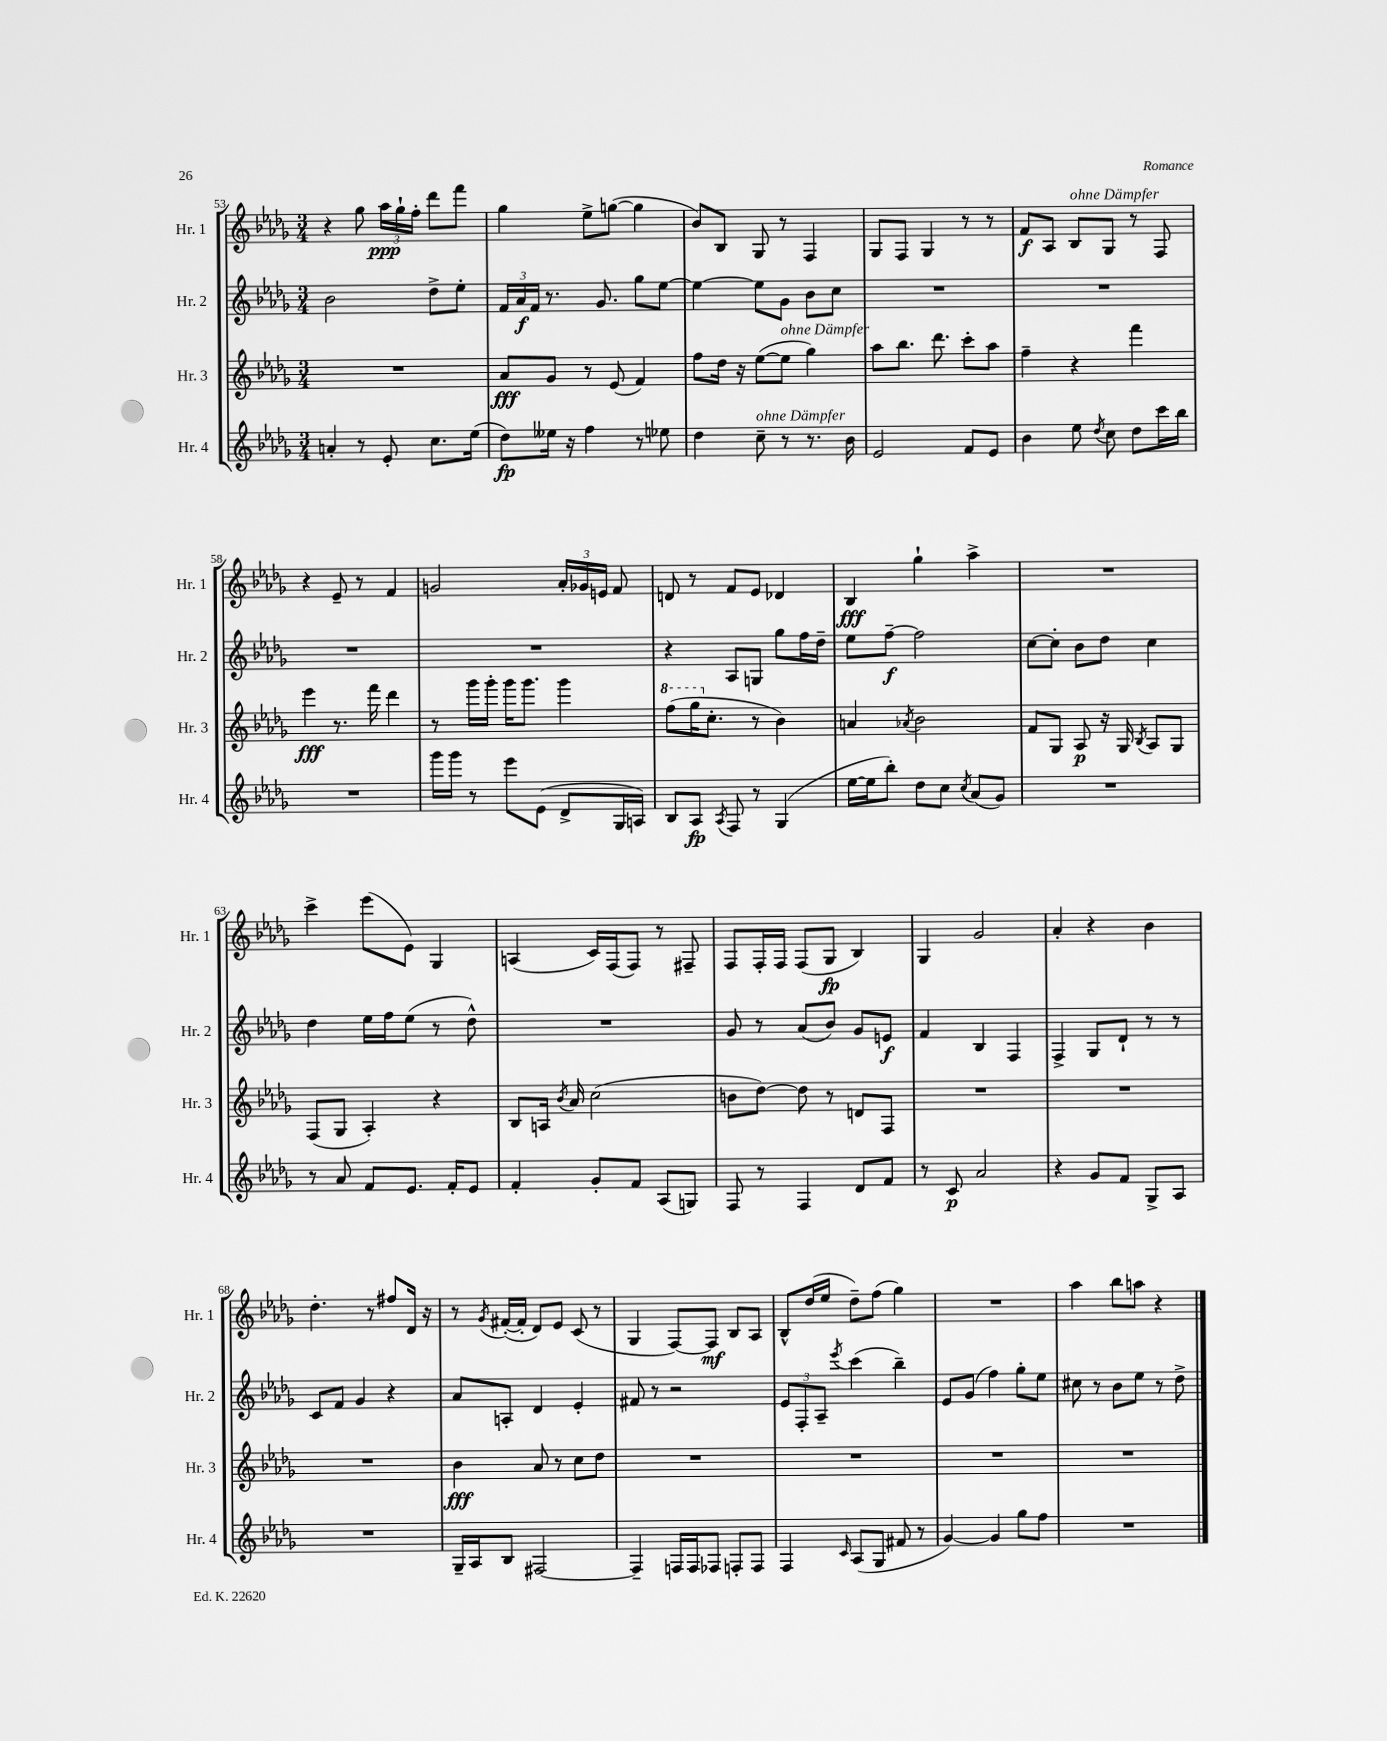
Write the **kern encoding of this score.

**kern	**kern	**kern	**kern
*staff4	*staff3	*staff2	*staff1
*clefG2	*clefG2	*clefG2	*clefG2
*k[b-e-a-d-g-]	*k[b-e-a-d-g-]	*k[b-e-a-d-g-]	*k[b-e-a-d-g-]
*M3/4	*M3/4	*M3/4	*M3/4
4a'/	2.r	2b-\	4r
8r	.	.	8gg-\
8e-'/	.	.	24aa-\LL
.	.	.	24gg-`\
.	.	.	24ff'\JJ
8.cc\L	.	8dd-^\L	8ddd-\L
.	.	8ee-'\J	8fff\J
(16ee-\Jk	.	.	.
=	=	=	=
8dd-\L)	8a-/L	24f/LL	4gg-\
.	.	24a-/	.
.	.	24f/JJ	.
16ee--\Jk	8g-/J	8.r	.
16r	.	.	.
4ff\	8r	.	8ee-^\L
.	.	8.g-/	.
.	(8e-/	.	([8gg\J
8r	4f/)	8gg-\L	4gg\]
8ee-\	.	[8ee-\J	.
=	=	=	=
4dd-\	8ff\L	4ee-\_	8b-/L)
.	16dd-\Jk	.	8B-/J
.	16r	.	.
8cc~\	([8ee-\L	8ee-\]L	8G-/
8r	8ee-\]J	8g-\J	8r
8.r	4gg-\)	8b-\L	4F/
.	.	8cc\J	.
16b-\	.	.	.
=	=	=	=
2e-/	8aa-\L	2.r	8G-/L
.	8.bb-\J	.	8F/J
.	.	.	4G-/
.	8.ddd-\	.	.
8f/L	8ccc'\L	.	8r
8e-/J	8aa-\J	.	8r
=	=	=	=
4b-\	4ff~\	2.r	8f/L
.	.	.	8A-/J
8ee-\	4r	.	8B-/L
8qdd-/	.	.	.
8cc\	.	.	8G-/J
8dd-\L	4fff\	.	8r
16ccc\L	.	.	8F/
16bb-\JJ	.	.	.
=	=	=	=
2.r	4eee-\	2.r	4r
.	8.r	.	8e-~/
.	.	.	8r
.	16fff\	.	.
.	4ddd-\	.	4f/
=	=	=	=
16ggg-\LL	8r	2.r	2g/
16ggg-\JJ	.	.	.
8r	16ggg-\LL	.	.
.	16ggg-'\JJ	.	.
8eee-\L	16ggg-\LK	.	.
.	8.ggg-\J	.	.
(8e-\J	.	.	.
8d-^/L	4ggg-\	.	24a-'/LL
.	.	.	24g-/
.	.	.	24e/JJ
16G-/L	.	.	8f/
16A/JJ)	.	.	.
=	=	=	=
8B-/L	(8fff\L	4r	8d/
8A-/J	16ggg-\K	.	8r
.	8.cc'\J	.	.
8qA-/	.	.	.
8F/	.	8A-/L	8f/L
8r	8r	8G/J	8e-/J
(4G-/	4b-\)	8gg-\L	4d-/
.	.	16ff\L	.
.	.	16dd-~\JJ	.
=	=	=	=
[16ee-\LL	4a/	8ee-\L	4B-/
16ee-\]J	.	.	.
8bb-'\J)	.	[8ff~\J	.
.	8qa-/	.	.
8dd-\L	2b-\	2ff\]	4gg-`\
8cc\J	.	.	.
8qcc/	.	.	.
(8a-/L	.	.	4aa-^\
8g-/J)	.	.	.
=	=	=	=
2.r	8f/L	[8cc\L	2.r
.	8G-/J	8cc'\]J	.
.	8A-/	8b-\L	.
.	16r	8dd-\J	.
.	16G-/	.	.
.	8qB-/	.	.
.	8A-/L	4cc\	.
.	8G-/J	.	.
=	=	=	=
8r	(8F/L	4dd-\	4ccc^\
8a-/	8G-/J	.	.
8f/L	4A-'/)	16ee-\LL	(8eee-\L
.	.	16ff\J	.
8.e-/J	.	(8ee-\J	8e-\J)
.	4r	8r	4G-/
16f'/LK	.	.	.
8e-/J	.	8dd-^^\)	.
=	=	=	=
4f'/	8B-/L	2.r	(4A/
.	16A/Jk	.	.
.	8qb-/	.	.
.	16a-/	.	.
8g-'/L	(2cc\	.	16c/LL)
.	.	.	(16F/J
8f/J	.	.	8F/J)
(8A-/L	.	.	8r
8G/J)	.	.	8F#~/
=	=	=	=
8F/	8b\L	8g-/	8F/L
8r	[8dd-\J)	8r	16F'/L
.	.	.	16F/JJ
4F/	8dd-\]	(8a-/L	(8F/L
.	8r	8b-/J)	8G-/J
8d-/L	8d/L	8g-/L	4B-/)
8f/J	8F/J	8e/J	.
=	=	=	=
8r	2.r	4f/	4G-/
8c/	.	.	.
2a-/	.	4B-/	2g-/
.	.	4F/	.
=	=	=	=
4r	2.r	4F^/	4a-'/
8g-/L	.	8G-/L	4r
8f/J	.	8d-`/J	.
8G-^/L	.	8r	4b-\
8A-/J	.	8r	.
=	=	=	=
2.r	2.r	8c/L	4.dd-'\
.	.	8f/J	.
.	.	4g-/	.
.	.	.	8r
.	.	4r	8ff#/L
.	.	.	16d-/Jk
.	.	.	16r
=	=	=	=
16G-~/LL	4b-\	8a-/L	8r
16A-/J	.	.	.
.	.	.	8qg-/
8B-/J	.	8A'/J	([16f#'/LL
.	.	.	16f#'/]JJ
[2F#/	8a-/	4d-/	8d-/L)
.	8r	.	8e-/J
.	8cc\L	4e-'/	(8c/
.	8dd-\J	.	8r
=	=	=	=
4F#~/]	2.r	8f#/	4G-/
.	.	8r	.
16F/LL	.	2r	[8F/L)
16F/J	.	.	.
8F-/J	.	.	8F/]J
8F'/L	.	.	8B-/L
8F/J	.	.	8A-/J
=	=	=	=
4F/	2.r	12e-/L	8B-^^/L
.	.	12F'/	.
.	.	.	(16dd-/L
.	.	12A-~/J	.
.	.	.	16ee-/JJ
16qqc/	.	8qeee-/	.
(8A-/L	.	(4ccc\	8dd-~\L)
8G-/J	.	.	(8ff\J
8f#/	.	4bb-~\)	4gg-\)
8r	.	.	.
=	=	=	=
[4g-/)	2.r	8e-/L	2.r
.	.	(8g-/J	.
4g-/]	.	4ff\)	.
8gg-\L	.	8gg-'\L	.
8ff\J	.	8ee-\J	.
=	=	=	=
2.r	2.r	8cc#\	4aa-\
.	.	8r	.
.	.	8b-\L	8bb-\L
.	.	8ee-\J	8aa\J
.	.	8r	4r
.	.	8dd-^\	.
==	==	==	==
*-	*-	*-	*-
